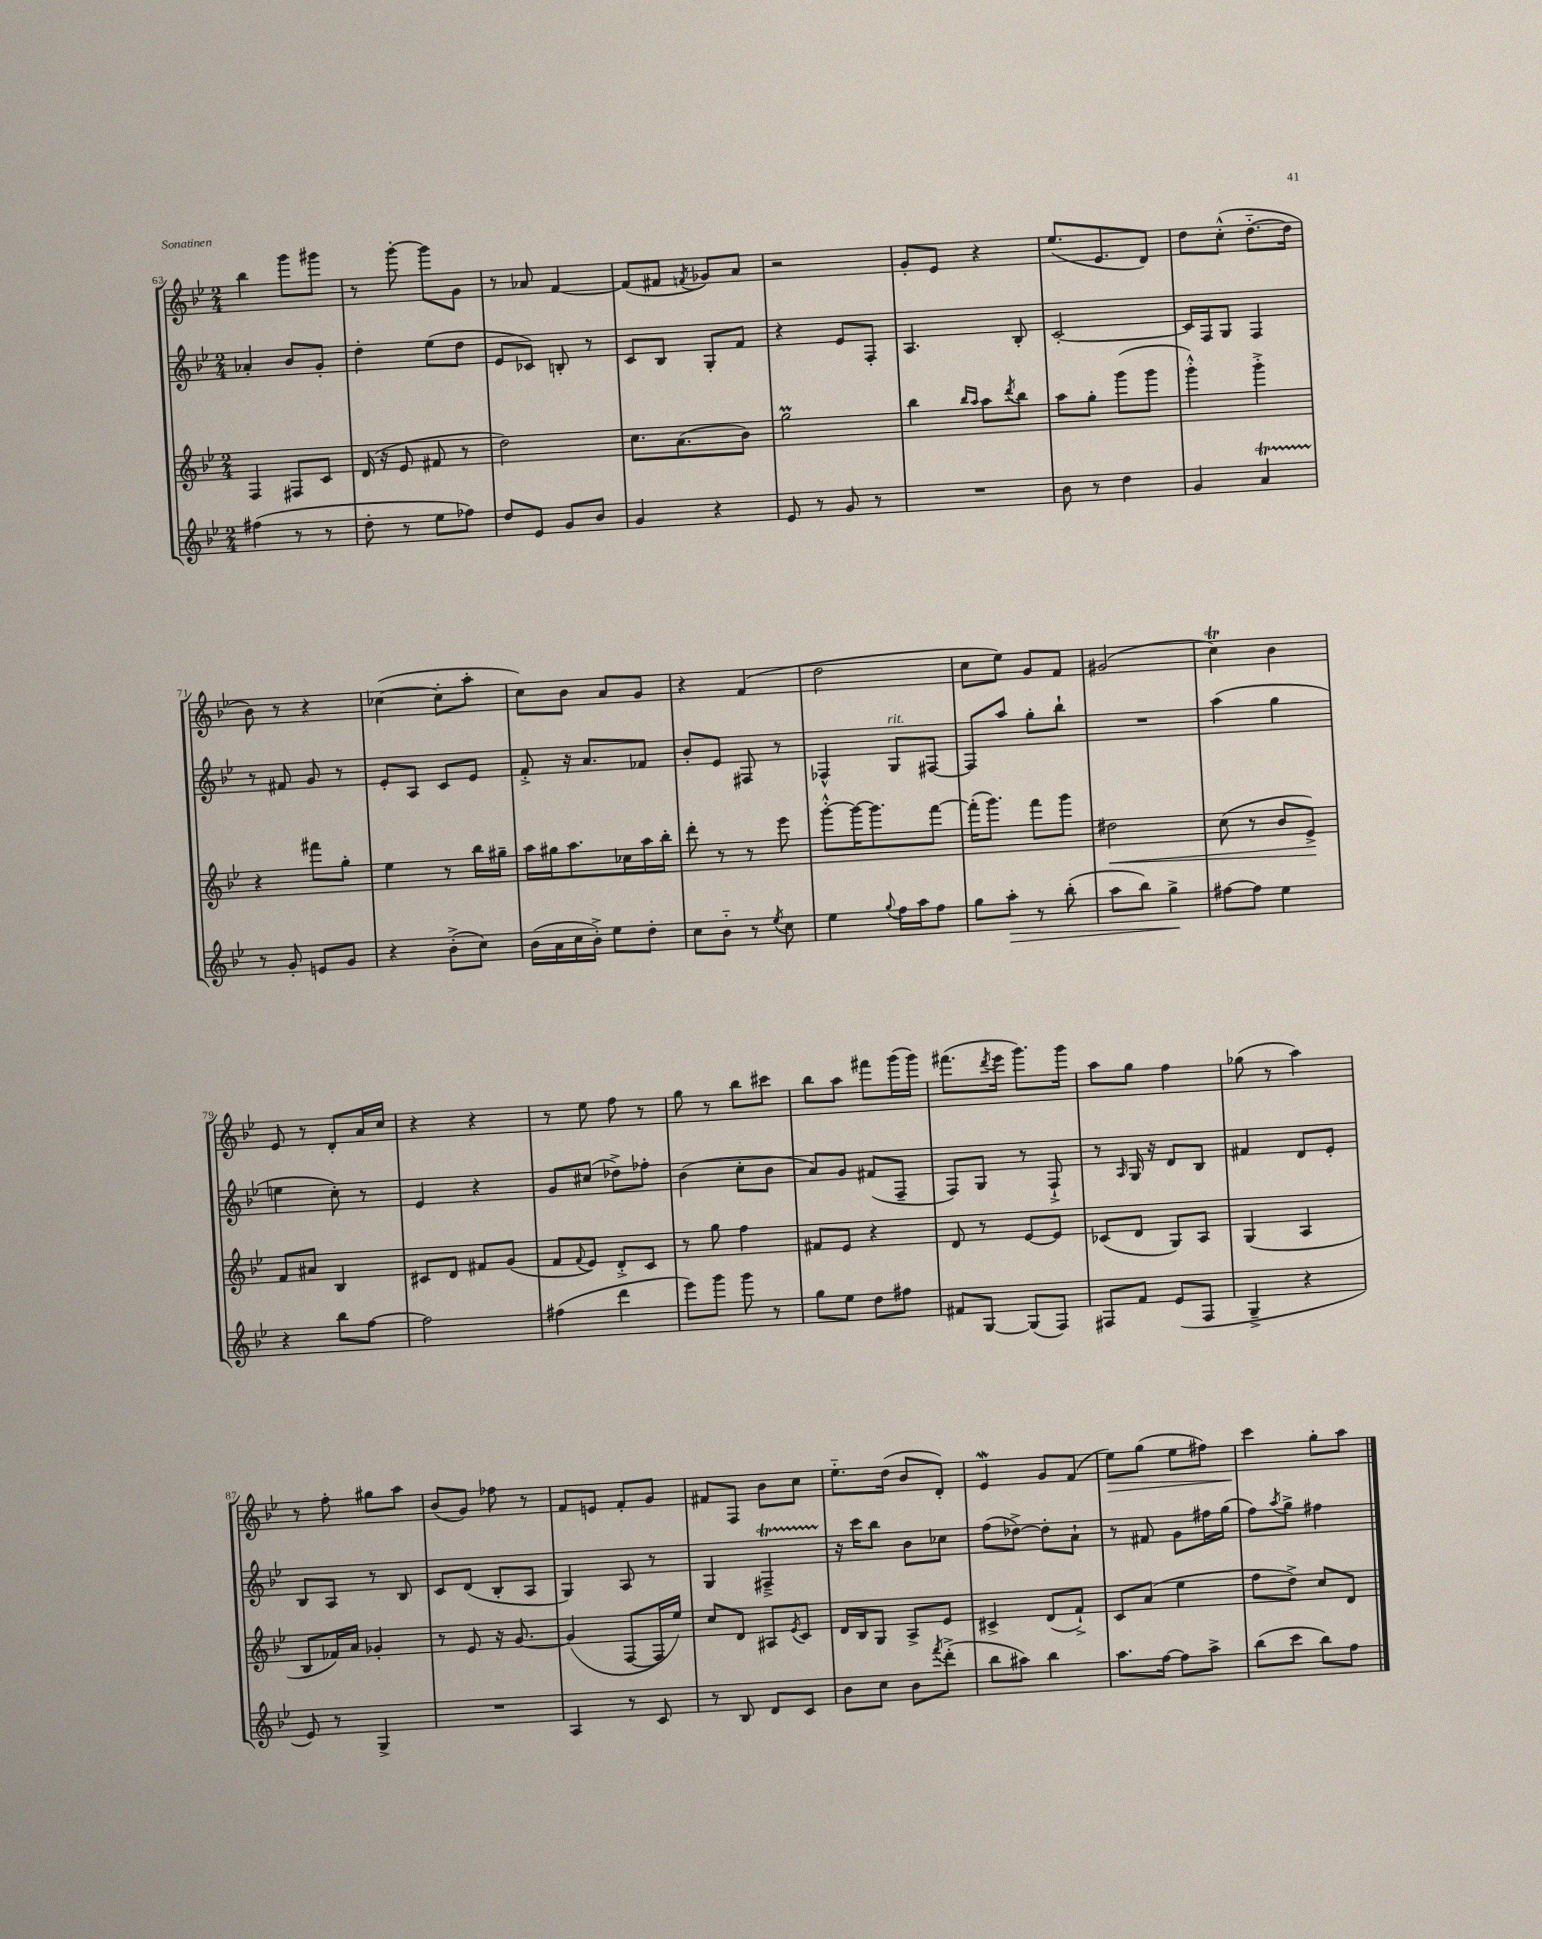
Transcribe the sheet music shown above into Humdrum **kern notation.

**kern	**dynam	**kern	**dynam	**kern	**kern	**dynam
*part4	*part4	*part3	*part3	*part2	*part1	*part1
*staff4	*staff4	*staff3	*staff3	*staff2	*staff1	*staff1
*clefG2	*	*clefG2	*	*clefG2	*clefG2	*
*k[b-e-]	*	*k[b-e-]	*	*k[b-e-]	*k[b-e-]	*
*M2/4	*	*M2/4	*	*M2/4	*M2/4	*
=63	=63	=63	=63	=63	=63	=63
(4ff#X\	.	4F/	.	4a-X'/	4bb-\	.
8r	.	8F#X/L	.	8b-/L	8ggg\L	.
8r	.	8c/J	.	8g'/J	8ggg#X\J	.
=64	=64	=64	=64	=64	=64	=64
8dd'\	.	(16d/	.	4dd'\	8r	.
.	.	16r	.	.	.	.
8r	.	8e-/	.	.	[8ggg'\	.
8ee-\L	.	8f#X/	.	(8ee-\L	8ggg\L]	.
8ff-X\J)	.	8r	.	8dd\J	8g\J	.
=65	=65	=65	=65	=65	=65	=65
8dd/L	.	2dd\)	.	8e-/L	8r	.
8e-/J	.	.	.	8c-X/J)	8a-X/	.
8g/L	.	.	.	8Bn'/	[4f/	.
8b-/J	.	.	.	8r	.	.
=66	=66	=66	=66	=66	=66	=66
4g/	.	8.cc\L	.	8c/L	(8f/L]	.
.	.	.	.	8B-/J	8f#X/J	.
.	.	(8.a\	.	.	.	.
.	.	.	.	.	8qfn/	.
4r	.	.	.	8G'/L	8g-X/L)	.
.	.	8b-\J)	.	8f/J	8a/J	.
=67	=67	=67	=67	=67	=67	=67
8e-/	.	2ggM\	.	4r	2r	.
8r	.	.	.	.	.	.
8g/	.	.	.	8e-/L	.	.
8r	.	.	.	8F'/J	.	.
=68	=68	=68	=68	=68	=68	=68
2r	.	4bb-\	.	4.A/	8g'/L	.
.	.	.	.	.	8e-/J	.
.	.	16qqbb-/LL	.	.	.	.
.	.	16qqaa/JJ	.	.	.	.
.	.	8aa\L	.	.	4r	.
.	.	8qddd/	.	.	.	.
.	.	8bb-\J	.	8B-'/	.	.
=69	=69	=69	=69	=69	=69	=69
8b-\	.	8aa\L	.	[2c'/	(8.ee-/L	.
8r	.	8gg'\J	.	.	.	.
.	.	.	.	.	8.e-/	.
4dd\	.	(8ggg\L	.	.	.	.
.	.	8ggg\J	.	.	8d/J)	.
=70	=70	=70	=70	=70	=70	=70
4g/	.	4ggg'^^\)	.	16c/LL]	8dd\L	.
.	.	.	.	16F/J	.	.
.	.	.	.	8G/J	(8cc'^^\J	.
4at/	.	4ggg'^\	.	4F/	[8.dd\L	.
.	.	.	.	.	16dd\Jk]	.
!!LO:LB:g=z
=71	=71	=71	=71	=71	=71	=71
8r	.	4r	.	8r	8b-\)	.
8g'/	.	.	.	8f#X/	8r	.
8en/L	.	8fff#X\L	.	8g/	4r	.
8g/J	.	8gg'\J	.	8r	.	.
=72	=72	=72	=72	=72	=72	=72
4r	.	4ee-\	.	8e-'/L	([4cc-X\	.
.	.	.	.	8A/J	.	.
(8b-'^\L	.	8r	.	8c/L	8cc-'\L]	.
8cc\J)	.	16bb-\LL	.	8e-/J	8aa'\J	.
.	.	16gg#X~\JJ	.	.	.	.
=73	=73	=73	=73	=73	=73	=73
(16b-\LL	.	16aa\LL	.	8f'^/	8cc\L)	.
16a\	.	16gg#X\J	.	.	.	.
16cc\	.	8.aa\	.	16r	8b-\J	.
16b-'^\JJ)	.	.	.	8.a/L	.	.
8ee-\L	.	.	.	.	8a/L	.
.	.	16cc-X\L	.	.	.	.
8dd'\J	.	16aa\	.	8f-X/J	8g/J	.
.	.	16bb-'\JJ	.	.	.	.
=74	=74	=74	=74	=74	=74	=74
8cc\L	.	8ddd'\	.	8b-'/L	4r	.
8b-\J	.	8r	.	8e-/J	.	.
8r	.	8r	.	8F#X/	(4f/	.
8qee-/	.	.	.	.	.	.
8cc\	.	8eee-\	.	8r	.	.
=75	=75	=75	=75	=75	=75	=75
4ee-\	.	[8ggg'^^\L	.	4F-X^^/	2dd\	.
.	.	16ggg\K_	.	.	.	.
.	.	8.ggg\]	.	.	.	.
8qqgg/	.	.	.	.	.	.
!	!	!	!	!LO:TX:a:i:t=rit.	!	!
16ff\LL	.	.	.	8G/L	.	.
16aa\J	.	.	.	.	.	.
8ff\J	.	[8fff\J	.	[8F#X/J	.	.
=76	=76	=76	=76	=76	=76	=76
8gg\L	.	(16fff'\KL]	.	8F#/L]	8cc\L	.
.	.	8.ggg\J)	.	.	.	.
!	!LO:HP:b	!	!	!	!	!
8aa'\J	>	.	.	8aa/J	8ee-\J)	.
8r	.	8fff\L	.	8gg'\L	8g/L	.
(8bb-'\	.	8ggg\J	.	8bb-`\J	8f/J	.
=77	=77	=77	=77	=77	=77	=77
!	!	!	!LO:HP:b	!	!	!
8aa\L	.	2dd#X\	<	2r	(2g#X/	.
8bb-\J)	.	.	.	.	.	.
4gg^\	.	.	.	.	.	.
.	]	.	.	.	.	.
=78	=78	=78	=78	=78	=78	=78
[8ff#X\L	.	(8cc\	.	(4aa\	4ccT\)	.
8ff#\J]	.	8r	.	.	.	.
4ee-\	.	8b-/L	.	4gg\	4b-\	.
.	.	8e-^/J)	.	.	.	.
.	.	.	[	.	.	.
!!LO:LB:g=z
=79	=79	=79	=79	=79	=79	=79
4r	.	8f/L	.	4een\	8e-/	.
.	.	8a#X/J	.	.	8r	.
8bb-\L	.	4B-/	.	8cc'\)	8d'/L	.
[8ff\J	.	.	.	8r	16a/L	.
.	.	.	.	.	16cc/JJ	.
=80	=80	=80	=80	=80	=80	=80
2ff\]	.	8c#X/L	.	4e-/	4r	.
.	.	8d/J	.	.	.	.
.	.	8f#X/L	.	4r	4r	.
.	.	(8g/J	.	.	.	.
=81	=81	=81	=81	=81	=81	=81
(4ff#X\	.	8f/L	.	8g/L	8r	.
.	.	8qqf/	.	.	.	.
.	.	8e-/J)	.	(8cc#X/J	8ee-\	.
4ddd\	.	8d'^/L	.	8dd-X^\L)	8ff\	.
.	.	8c/J	.	8ff-X'\J	8r	.
=82	=82	=82	=82	=82	=82	=82
8eee-\L)	.	8r	.	(4b-\	8gg\	.
8ggg\J	.	8gg\	.	.	8r	.
8ggg\	.	4ff\	.	8cc'\L	8bb-\L	.
8r	.	.	.	8b-\J	8ccc#X\J	.
=83	=83	=83	=83	=83	=83	=83
8gg\L	.	8f#X/L	.	8a/L)	8bb-\L	.
8ee-\J	.	8e-/J	.	8g/J	8aa\J	.
8dd\L	.	4r	.	(8f#X/L	8fff#X\L	.
8ff#X\J	.	.	.	8F~/J	(16ggg\L	.
.	.	.	.	.	16ggg\JJ)	.
=84	=84	=84	=84	=84	=84	=84
8f#X/L	.	8d/	.	8F/L)	(8.fff#X\L	.
[8G/J	.	8r	.	8G/J	.	.
.	.	.	.	.	8qddd/	.
.	.	.	.	.	16eee-\Jk	.
(8G/L]	.	[8e-/L	.	8r	8.ggg\L)	.
8F/J)	.	8e-/J]	.	8F`^/	.	.
.	.	.	.	.	16ggg\Jk	.
=85	=85	=85	=85	=85	=85	=85
8F#X/L	.	(8c-X/L	.	8r	8aa\L	.
.	.	.	.	16qqA/	.	.
8f/J	.	8d/J	.	16G/	8gg\J	.
.	.	.	.	16r	.	.
(8e-/L	.	8G/L)	.	8d/L	4ff\	.
8F#/J	.	8A/J	.	8B-/J	.	.
=86	=86	=86	=86	=86	=86	=86
4G~^/	.	(4G/	.	4f#X/	(8gg-X\	.
.	.	.	.	.	8r	.
4r	.	4A/	.	8d/L	4aa\)	.
.	.	.	.	8e-'/J	.	.
!!LO:LB:g=z
=87	=87	=87	=87	=87	=87	=87
8e-/)	.	8B-/L	.	8B-/L	8r	.
8r	.	16f-X/L)	.	8A/J	8ff'\	.
.	.	16a/JJ	.	.	.	.
4G^/	.	4g-X'/	.	8r	8gg#X\L	.
.	.	.	.	8B-/	8aa\J	.
=88	=88	=88	=88	=88	=88	=88
2r	.	8r	.	8c/L	(8b-/L	.
.	.	8e-/	.	(8d/J	8g/J)	.
.	.	16r	.	8B-'/L	8ff-X\	.
.	.	[8.g/	.	.	.	.
.	.	.	.	8A/J	8r	.
=89	=89	=89	=89	=89	=89	=89
4A/	.	(4g/]	.	4G/)	8f/L	.
.	.	.	.	.	8en/J	.
8r	.	[8F/L	.	8A/	8f'/L	.
8c/	.	16F/L]	.	8r	8g/J	.
.	.	16ee-/JJ)	.	.	.	.
=90	=90	=90	=90	=90	=90	=90
8r	.	8cc/L	.	4G/	8f#X/L	.
8B-/	.	8d/J	.	.	8F/J	.
8d/L	.	8A#X/L	.	4F#Xt~^/	8b-\L	.
.	.	8qe-/	.	.	.	.
8c/J	.	8c/J	.	.	8cc\J	.
=91	=91	=91	=91	=91	=91	=91
8b-\L	.	16d/LL	.	16r	8.ee-\L	.
.	.	16B-/J	.	16ccc\KL	.	.
8cc\J	.	8G/J	.	8bb-\J	.	.
.	.	.	.	.	(16dd\Jk	.
8b-\L	.	8A^/L	.	8b-\L	8b-/L	.
8qfff/	.	.	.	.	.	.
(8ddd'^\J	.	8e-/J	.	8cc-X\J	8d'/J)	.
=92	=92	=92	=92	=92	=92	=92
8bb-\L	.	4c#X^/	.	(8ff\L	4e-w/	.
8aa#X\J)	.	.	.	[8dd-X^\J)	.	.
4bb-\	.	(8d/L	.	8dd-'\L]	8g/L	.
.	.	8f`^/J)	.	8a`\J	(8f/J	.
=93	=93	=93	=93	=93	=93	=93
!	!	!	!	!	!	!LO:HP:b
8.aa\L	.	8c/L	.	8r	8ee-\L)	>
.	.	(8a/J	.	8f#X/	(8gg\J	.
[16ff\Jk	.	.	.	.	.	.
8ff\L]	.	4ee-\	.	8g\L	8ee-\L	.
8aa^\J	.	.	.	16ff#X\L	8ff#X\J)	.
.	.	.	.	(16gg\JJ	.	.
=94	=94	=94	=94	=94	=94	=94
(8bb-\L	.	8ff\L	.	8ff\L)	4ccc\	.
.	.	.	.	8qaa/	.	.
8ccc\J	.	8dd^\J)	.	8gg^\J	.	.
8bb-\L)	.	8cc/L	.	4ff#X\	8gg'\L	]
8ff\J	.	8d/J	.	.	8aa\J	.
==	==	==	==	==	==	==
*-	*-	*-	*-	*-	*-	*-
